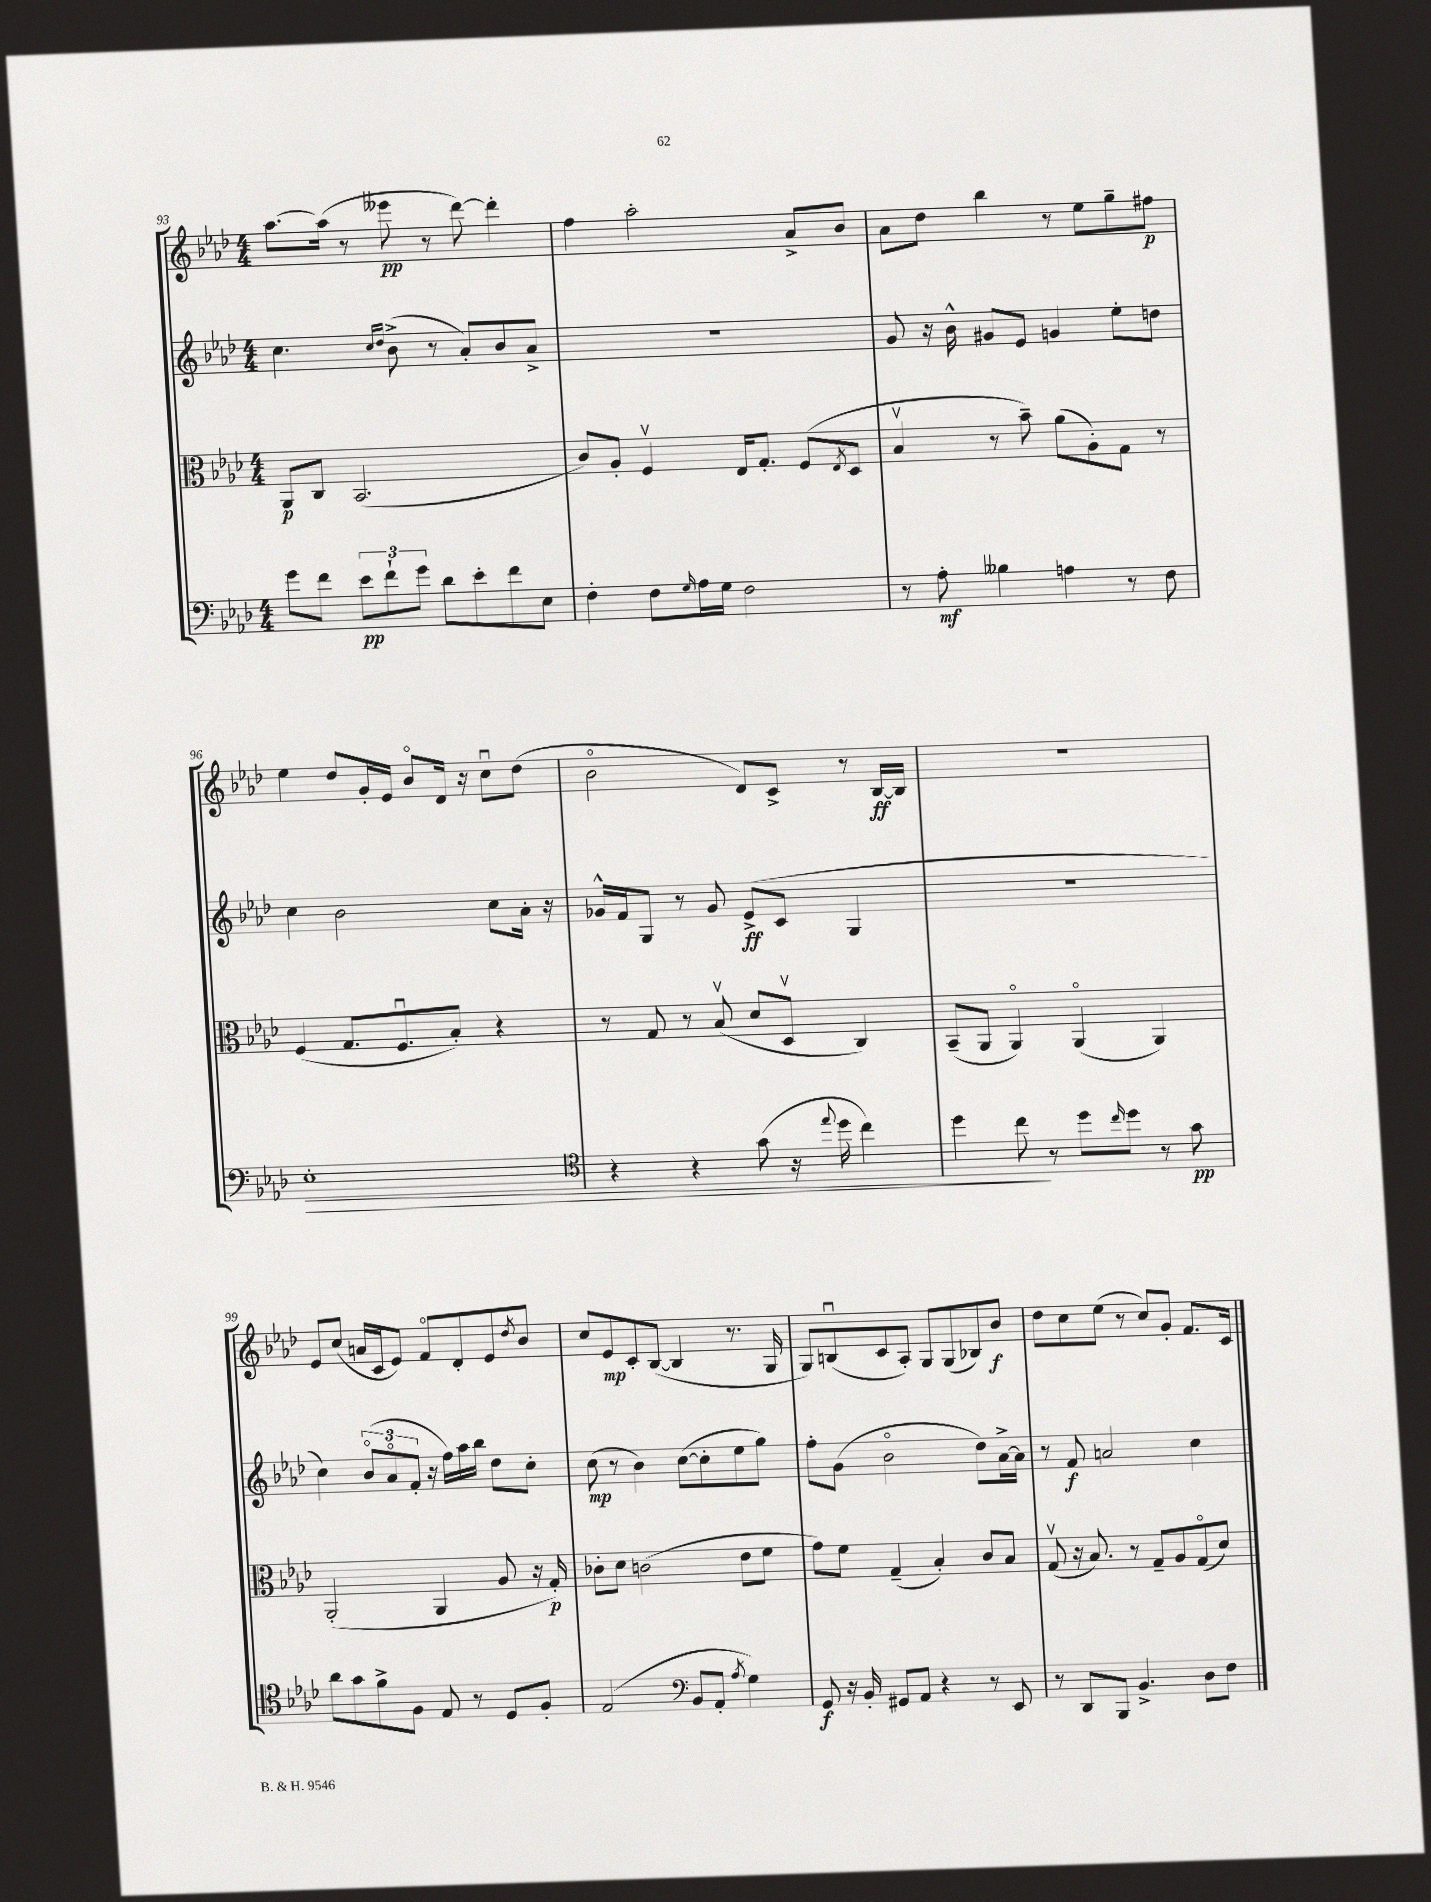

**kern	**kern	**kern	**kern
*staff4	*staff3	*staff2	*staff1
*clefF4	*clefC3	*clefG2	*clefG2
*k[b-e-a-d-]	*k[b-e-a-d-]	*k[b-e-a-d-]	*k[b-e-a-d-]
*M4/4	*M4/4	*M4/4	*M4/4
8g	8AA-	4.cc	[8.aa-
8f	8C	.	.
.	.	.	(16aa-]
12e-	(2.BB-	.	8r
12f`	.	.	.
.	.	16qqcc	.
.	.	16qqdd-	.
.	.	(8b-^	8eee--
12g	.	.	.
8d-	.	8r	8r
8e-'	.	8a-')	[8ddd-)
8f	.	8b-	4ddd-']
8E-	.	8a-^	.
=	=	=	=
4F'	8c)	1r	4ff
.	8A-'	.	.
8F	4Fv	.	2aa-'
16qqG	.	.	.
16A-	.	.	.
16G	.	.	.
2F	16E-	.	.
.	8.G'	.	.
.	(8F	.	8a-^
.	8qE-	.	.
.	8D-	.	8b-
=	=	=	=
8r	4B-v	8g	8a-
8A-'	.	16r	8dd-
.	.	16b-^^	.
4B--	8r	8g#	4bb-
.	8b-~)	8e-	.
4A	(8a-	4g	8r
.	8A-')	.	8ee-
8r	8G	8ee-'	8gg~
8F	8r	8dd	8ff#
=	=	=	=
1E-'	(4F	4cc	4ee-
.	8.G	2b-	8dd-
.	.	.	16g'
.	8.Fu	.	16e-
.	.	.	8b-o
.	8B-')	.	16d-
.	.	.	16r
.	4r	8cc	8ccu
.	.	16a-'	(8dd-
.	.	16r	.
=	=	=	=
*clefC4	*	*	*
4r	8r	16g-^^	2b-o
.	.	16f	.
.	8G	8G	.
4r	8r	8r	.
.	(8B-v	8g-	.
(8g	8d-	(8e-^	8d-)
16r	8D-v	8c	8c^
8qqee-	.	.	.
16dd-	.	.	.
4cc)	4C)	4G	8r
.	.	.	[16B-
.	.	.	16B-]
=	=	=	=
4dd-	(8BB-~	1r	1r
.	8AA-	.	.
8cc	4AA-o)	.	.
8r	.	.	.
8dd-	(4AA-o	.	.
16qqcc	.	.	.
8dd-	.	.	.
8r	4AA-)	.	.
8g	.	.	.
=	=	=	=
8a-	(2AA-'	4cc)	8e-
8g	.	.	(8cc
8f^	.	(12b-o	16a
.	.	.	16c
.	.	12a-o	.
8F	.	.	8e-)
.	.	12f'	.
8E-	4AA-	16r	8fo
.	.	16ff)	.
8r	.	16aa-	8d-'
.	.	16bb-	.
8D-	8A-	8dd-	8e-
.	.	.	8qdd-
8F'	16r	8cc'	8b-
.	16G')	.	.
=	=	=	=
(2E-	8c-'	(8cc	8cc
.	8d-	8r	8e-
.	(2c	4b-)	8c'
.	.	.	([8B-
*clefF4	*	*	*
8BB-	.	([8cc	4B-]
8AA-'	.	8cc']	.
8qA-	.	.	.
4G)	8e-	8ee-	8.r
.	8f	8gg)	.
.	.	.	16G
=	=	=	=
8GG	8g)	8ff'	8G)
16r	8f	(8g	(8Bu
16BB-'	.	.	.
8GG#	(4G~	2b-o	8c
8AA-	.	.	8A-')
4r	4B-')	.	8G
.	.	.	(8G
8r	8c	8dd-)	8B-)
8EE-	8B-	[16a-^	8b-
.	.	16a-]	.
=	=	=	=
8r	(8Gv	8r	8dd-
8DD-	16r	8f	8cc
.	8.B-)	.	.
8BBB-	.	2a	(8ee-
4.BB-^	8r	.	8r
.	8G~	.	8cc)
.	8A-	.	8g'
8D-	(8Go	4cc	8.f
8F	8d-)	.	.
.	.	.	16c
==	==	==	==
*-	*-	*-	*-
